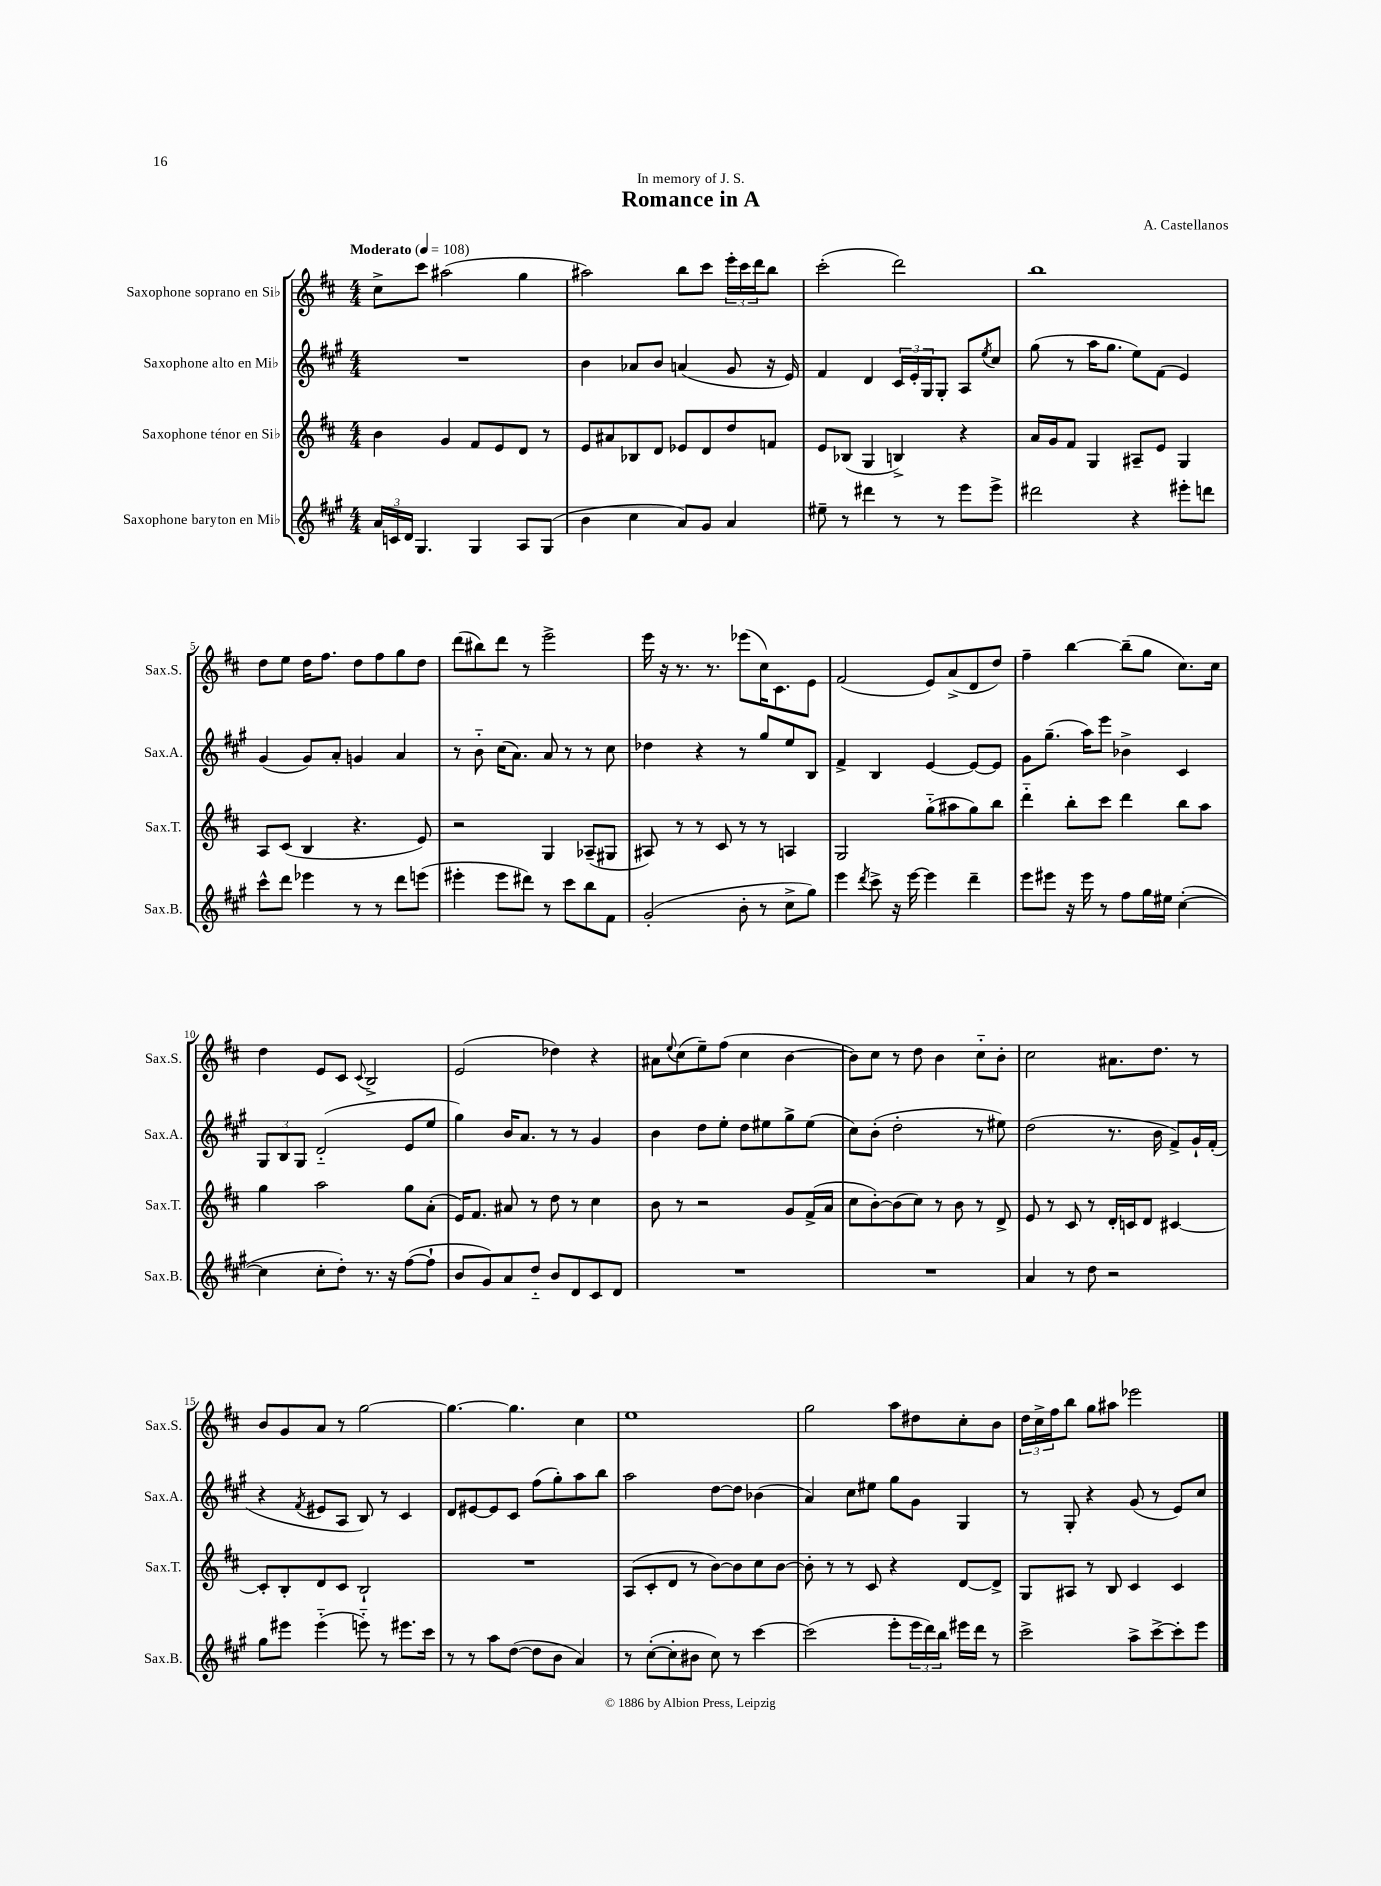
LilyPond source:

\header { title = "Romance in A" composer = "A. Castellanos" dedication = "In memory of J. S." }
<<
\new StaffGroup <<
\new Staff = "s0" \with { instrumentName = "Saxophone soprano en Sib" shortInstrumentName = "Sax.S." } {
    \clef treble \key d \major \numericTimeSignature \time 4/4 \tempo "Moderato" 4 = 108
    cis''8-> cis'''8 ais''2( g''4 |
    ais''2) b''8 cis'''8 \tuplet 3/2 { e'''16-. cis'''16 d'''16 } b''8 |
    cis'''2-.( d'''2) |
    b''1 |
    d''8 e''8 d''16 fis''8. d''8 fis''8 g''8 d''8 |
    d'''8( bis''8) d'''8 r8 e'''2-> |
    e'''16 r16 r8. r8. ees'''8( cis''16) cis'8. e'8 |
    fis'2( e'8) a'8->( d'8 d''8) |
    fis''4-- b''4~ b''8--( g''8 cis''8.) cis''16 |
    d''4 e'8 cis'8 \appoggiatura { cis'8 } b2-> |
    e'2( des''4) r4 |
    ais'8 \appoggiatura { e''8 } cis''8( e''8--) fis''8( cis''4 b'4~ |
    b'8) cis''8 r8 d''8 b'4 cis''8-_ b'8-. |
    cis''2 ais'8. d''8. r8 |
    b'8 g'8 a'8 r8 g''2~ |
    g''4.~ g''4. cis''4 |
    e''1 |
    g''2 a''8 dis''8 cis''8-. b'8 |
    \tuplet 3/2 { d''16 cis''16-> fis''16 } b''8 g''8 ais''8 ees'''2 \bar "|." |
}
\new Staff = "s1" \with { instrumentName = "Saxophone alto en Mib" shortInstrumentName = "Sax.A." } {
    \clef treble \key a \major \numericTimeSignature \time 4/4
    R1 |
    b'4 aes'8 b'8 a'4( gis'8 r16 e'16) |
    fis'4 d'4 \tuplet 3/2 { cis'16 e'16-. gis16 } gis8-. a8 \acciaccatura { e''8 } cis''8 |
    gis''8( r8 a''16 gis''8. e''8) fis'8( e'4) |
    gis'4( gis'8) a'8-. g'4 a'4 |
    r8 b'8-_ cis''16( a'8.) a'8 r8 r8 cis''8 |
    des''4 r4 r8 gis''8 e''8 b8 |
    fis'4-> b4 e'4~ e'8~ e'8 |
    gis'8 gis''8.--( a''16) e'''8 bes'4-> cis'4 |
    \tuplet 3/2 { gis8 b8 gis8 } d'2-_( e'8 e''8 |
    gis''4) b'16 a'8. r8 r8 gis'4 |
    b'4 d''8 e''8-. d''8 eis''8 gis''8-> eis''8( |
    cis''8) b'8-.( d''2-. r8 eis''8) |
    d''2( r8. b'16 fis'8->) gis'16-! fis'16-.( |
    r4 \acciaccatura { fis'8 } eis'8 a8 b8) r8 cis'4 |
    d'8 eis'8~ eis'8 cis'8 fis''8( gis''8-.) a''8 b''8 |
    a''2 d''8~ d''8 bes'4( |
    a'4) cis''8 eis''8 gis''8 gis'8 gis4 |
    r8 gis8-. r4 gis'8( r8 e'8) cis''8 \bar "|." |
}
\new Staff = "s2" \with { instrumentName = "Saxophone ténor en Sib" shortInstrumentName = "Sax.T." } {
    \clef treble \key d \major \numericTimeSignature \time 4/4
    b'4 g'4 fis'8 e'8 d'8 r8 |
    e'8 ais'8 bes8 d'8 ees'8 d'8 d''8 f'8 |
    e'8 bes8( g4 b4->) r4 |
    a'16 g'16 fis'8 g4 ais8-- e'8 g4 |
    a8 cis'8( b4 r4. e'8) |
    r2 g4 aes8--( gis8 |
    ais8) r8 r8 cis'8 r8 r8 a4 |
    g2 g''8-_( ais''8 g''8) b''8 |
    d'''4-_ b''8-. cis'''8 d'''4 b''8 a''8 |
    g''4 a''2 g''8 a'8-.( |
    e'16) fis'8. ais'8 r8 d''8 r8 cis''4 |
    b'8 r8 r2 g'8 fis'16->( a'16 |
    cis''8 b'8~-.) b'8( cis''8) r8 b'8 r8 d'8-> |
    e'8 r8 cis'8 r8 d'16-. c'16 d'8 cis'4~ |
    cis'8-. b8-. d'8 cis'8 b2-! |
    R1 |
    a8( cis'8-. d'8 r8 b'8~) b'8 cis''8 b'8~ |
    b'8-. r8 r8 cis'8 r4 d'8~ d'8-> |
    g8 ais8 r8 b8 cis'4 cis'4 \bar "|." |
}
\new Staff = "s3" \with { instrumentName = "Saxophone baryton en Mib" shortInstrumentName = "Sax.B." } {
    \clef treble \key a \major \numericTimeSignature \time 4/4
    \tuplet 3/2 { a'16 c'16 d'16 } gis4. gis4 a8 gis8( |
    b'4 cis''4 a'8) gis'8 a'4 |
    eis''8-- r8 dis'''4 r8 r8 e'''8 e'''8-> |
    dis'''2 r4 eis'''8-. d'''8 |
    cis'''8-^ d'''8 ees'''4 r8 r8 d'''8 e'''8( |
    eis'''4-. eis'''8 dis'''8) r8 cis'''8 b''8 fis'8 |
    gis'2-.( b'8-. r8 cis''8-> gis''8) |
    e'''4 \acciaccatura { d'''8 } cis'''8-> r16 e'''16~ e'''4 d'''4-- |
    e'''8 eis'''8 r16 eis'''16 r8 fis''8 gis''16 eis''16 cis''4~-.( |
    cis''4 cis''8-. d''8-.) r8. r16 fis''8~( fis''8-! |
    b'8 gis'8) a'8 d''8-_ b'8 d'8 cis'8 d'8 |
    R1 |
    R1 |
    a'4 r8 d''8 r2 |
    gis''8 eis'''8 eis'''4-_( e'''8-_) r8 eis'''8. cis'''16 |
    r8 r8 a''8 d''8~( d''8 b'8 a'4) |
    r8 cis''8~-.( cis''8-. bis'8 cis''8) r8 cis'''4~ |
    cis'''2( e'''8-. \tuplet 3/2 { e'''16 d'''16) b''16 } eis'''16 d'''16 r8 |
    cis'''2-> a''8-> cis'''8~-> cis'''8-. e'''8 \bar "|." |
}
>>
>>
